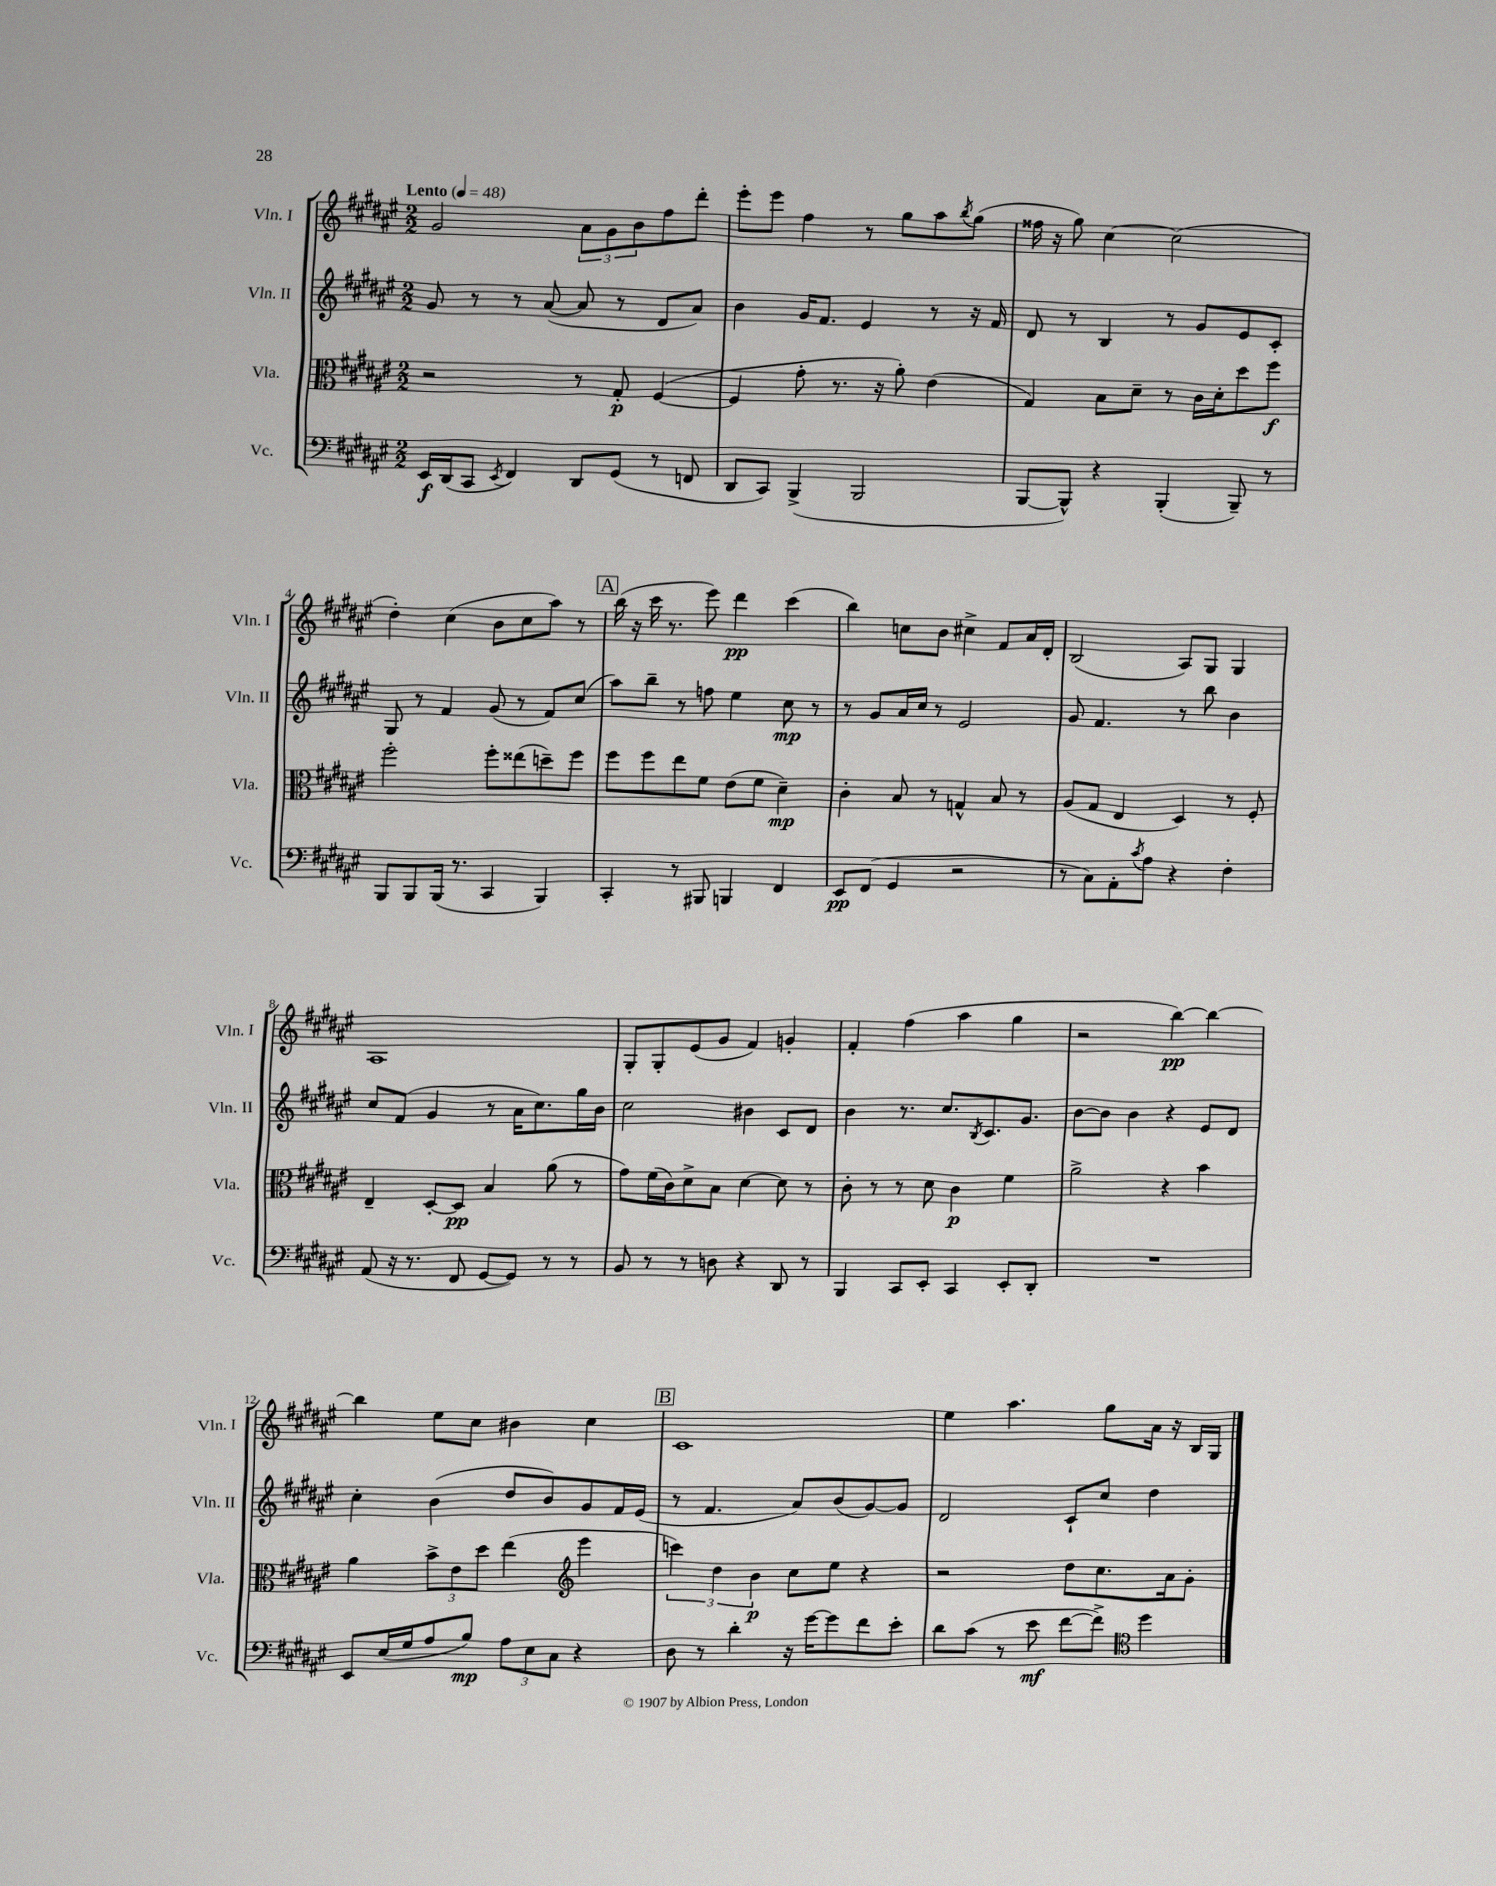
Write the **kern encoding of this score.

**kern	**kern	**kern	**kern
*staff4	*staff3	*staff2	*staff1
*clefF4	*clefC3	*clefG2	*clefG2
*k[f#c#g#d#a#e#]	*k[f#c#g#d#a#e#]	*k[f#c#g#d#a#e#]	*k[f#c#g#d#a#e#]
*M2/2	*M2/2	*M2/2	*M2/2
*MM48	*MM48	*MM48	*MM48
16EE#/LL	2r	8g#/	2g#/
(16DD#/J	.	.	.
8CC#/J	.	8r	.
8qEE#/	.	.	.
4FF#/)	.	8r	.
.	.	([8a#/	.
8DD#/L	8r	8a#/]	12a#\L
.	.	.	12g#\
(8GG#/J	8G#'/	8r	.
.	.	.	12b\
8r	([4F#/	8d#/L	8ff#\
8FF/	.	8a#/J)	8ddd#'\J
=	=	=	=
8DD#/L	4F#/]	4b\	8eee#'\L
8CC#/J)	.	.	8eee#\J
(4BBB^/	8g#'\	16g#/LK	4ff#\
.	.	8.f#/J	.
.	8.r	.	.
2BBB/	.	4e#/	8r
.	16r	.	.
.	8a#'\)	.	8gg#\L
.	(4e#\	8r	8aa#\
.	.	.	8qbb/
.	.	16r	(8gg#\J
.	.	16f#/	.
=	=	=	=
[8BBB/L	4G#/)	8d#/	16ff##\
.	.	.	16r
8BBB^^/]J)	.	8r	8gg#\)
4r	8B\L	4B/	[4cc#\
.	8d#~\J	.	.
(4BBB'/	8r	8r	(2cc#\]
.	16c#\LL	8g#/L	.
.	16d#'\J	.	.
8BBB~/)	8dd#\	8e#/	.
8r	8ff#\J	8c#'/J	.
=	=	=	=
8BBB/L	2ff#'\	8G#/	4dd#'\)
8BBB/	.	8r	.
(16BBB/Jk	.	4f#/	(4cc#\
8.r	.	.	.
4CC#/	8ff#'\L	(8g#/	8b\L
.	(8ee##\	8r	8cc#\
4BBB/)	8dd~\)	8f#/L)	8aa#\J)
.	8ff#\J	(8cc#/J	8r
=	=	=	=
4CC#'/	8ff#\L	8aa#\L)	(16bb\
.	.	.	16r
.	8ff#\	8bb~\J	16ccc#\
.	.	.	8.r
8r	8ee#\	8r	.
8BBB#/	8f#\J	8ff\	8eee#\)
4BBB/	(8e#\L	4ee#\	4ddd#\
.	8f#\J	.	.
4FF#/	4d#~\)	8cc#\	(4ccc#\
.	.	8r	.
=	=	=	=
8EE#/L	4c#'\	8r	4bb\)
(8FF#/J	.	8g#/L	.
4GG#/	8B/	16a#/L	8cc\L
.	.	16cc#/JJ	.
.	8r	8r	8b\J
2r	4G^^/	2e#/	4cc#^\
.	8B/	.	8f#/L
.	8r	.	16a#/L
.	.	.	16d#'/JJ
=	=	=	=
8r	(8A#/L	8g#/	(2B/
8C#\L)	8G#/J	4.f#/	.
8AA#'\	4E#/	.	.
8qc#/	.	.	.
8A#\J	.	.	.
4r	4D#/)	8r	8A#/L)
.	.	8bb\	8G#/J
4F#'\	8r	4b\	4G#/
.	8F#'/	.	.
=	=	=	=
(8AA#/	4E#~/	8cc#/L	1A#
16r	.	(8f#/J	.
8.r	.	.	.
.	[8D#'/L	4g#/	.
8FF#/	8D#/]J	.	.
[8GG#/L	4B/	8r	.
8GG#/]J)	.	16a#\LK	.
.	.	8.cc#\)	.
8r	(8a#\	.	.
8r	8r	16gg#\L	.
.	.	16b\JJ	.
=	=	=	=
8BB/	8g#\L)	2cc#\	8G#'/L
8r	(16f#\L	.	8G#'/
.	16c#\J)	.	.
8r	8d#^\	.	(8e#/
8D\	8B\J	.	8g#/J
4r	[4d#\	4b#\	4f#/)
8DD#/	8d#\]	8c#/L	4g'/
8r	8r	8d#/J	.
=	=	=	=
4BBB/	8c#'\	4b\	4f#'/
.	8r	.	.
8CC#/L	8r	8.r	(4ff#\
8EE#'/J	8d#\	.	.
.	.	8.cc#/L	.
4CC#/	4c#\	.	4aa#\
.	.	8qB/	.
.	.	8.c#/	.
8EE#'/L	4f#\	.	4gg#\
.	.	8.g#/J	.
8DD#'/J	.	.	.
=	=	=	=
1r	2a#^\	[8b\L	2r
.	.	8b\]J	.
.	.	4b\	.
.	4r	4r	[4bb\)
.	4b\	8e#/L	4bb\_
.	.	8d#/J	.
=	=	=	=
8EE#/L	4a#\	4cc#'\	4bb\]
(16E#/L	.	.	.
16G#/J	.	.	.
8A#/	12b^\L	(4b\	8ee#\L
.	12e#\	.	.
8B/J)	.	.	8cc#\J
.	12dd#\J	.	.
12A#\L	(4ee#\	8dd#/L	4b#\
12E#\	.	.	.
.	.	8b/)	.
12C#\J	.	.	.
*	*clefG2	*	*
4r	4eee#\	8g#/	4cc#\
.	.	16f#/L	.
.	.	(16e#/JJ	.
=	=	=	=
8D#\	6ccc\)	8r	1c#
8r	.	4.f#/	.
.	6dd#\	.	.
4d#'\	.	.	.
.	6b\	.	.
16r	8cc#\L	8a#/L)	.
[16g#\LK	.	.	.
8g#\]	8ee#\J	(8b/	.
8f#\	4r	[8g#/)	.
8e#'\J	.	8g#/]J	.
=	=	=	=
8d#\L	2r	2d#/	4ee#\
(8c#\J	.	.	.
8r	.	.	4.aa#\
8e#\	.	.	.
[8f#\L	8dd#\L	8c#`/L	.
8f#^\]J)	8.cc#\	8cc#/J	8gg#\L
*clefC4	*	*	*
4dd#\	.	4dd#\	16a#\Jk
.	16a#\k	.	16r
.	8g#'\J	.	16B/LL
.	.	.	16G#/JJ
==	==	==	==
*-	*-	*-	*-
